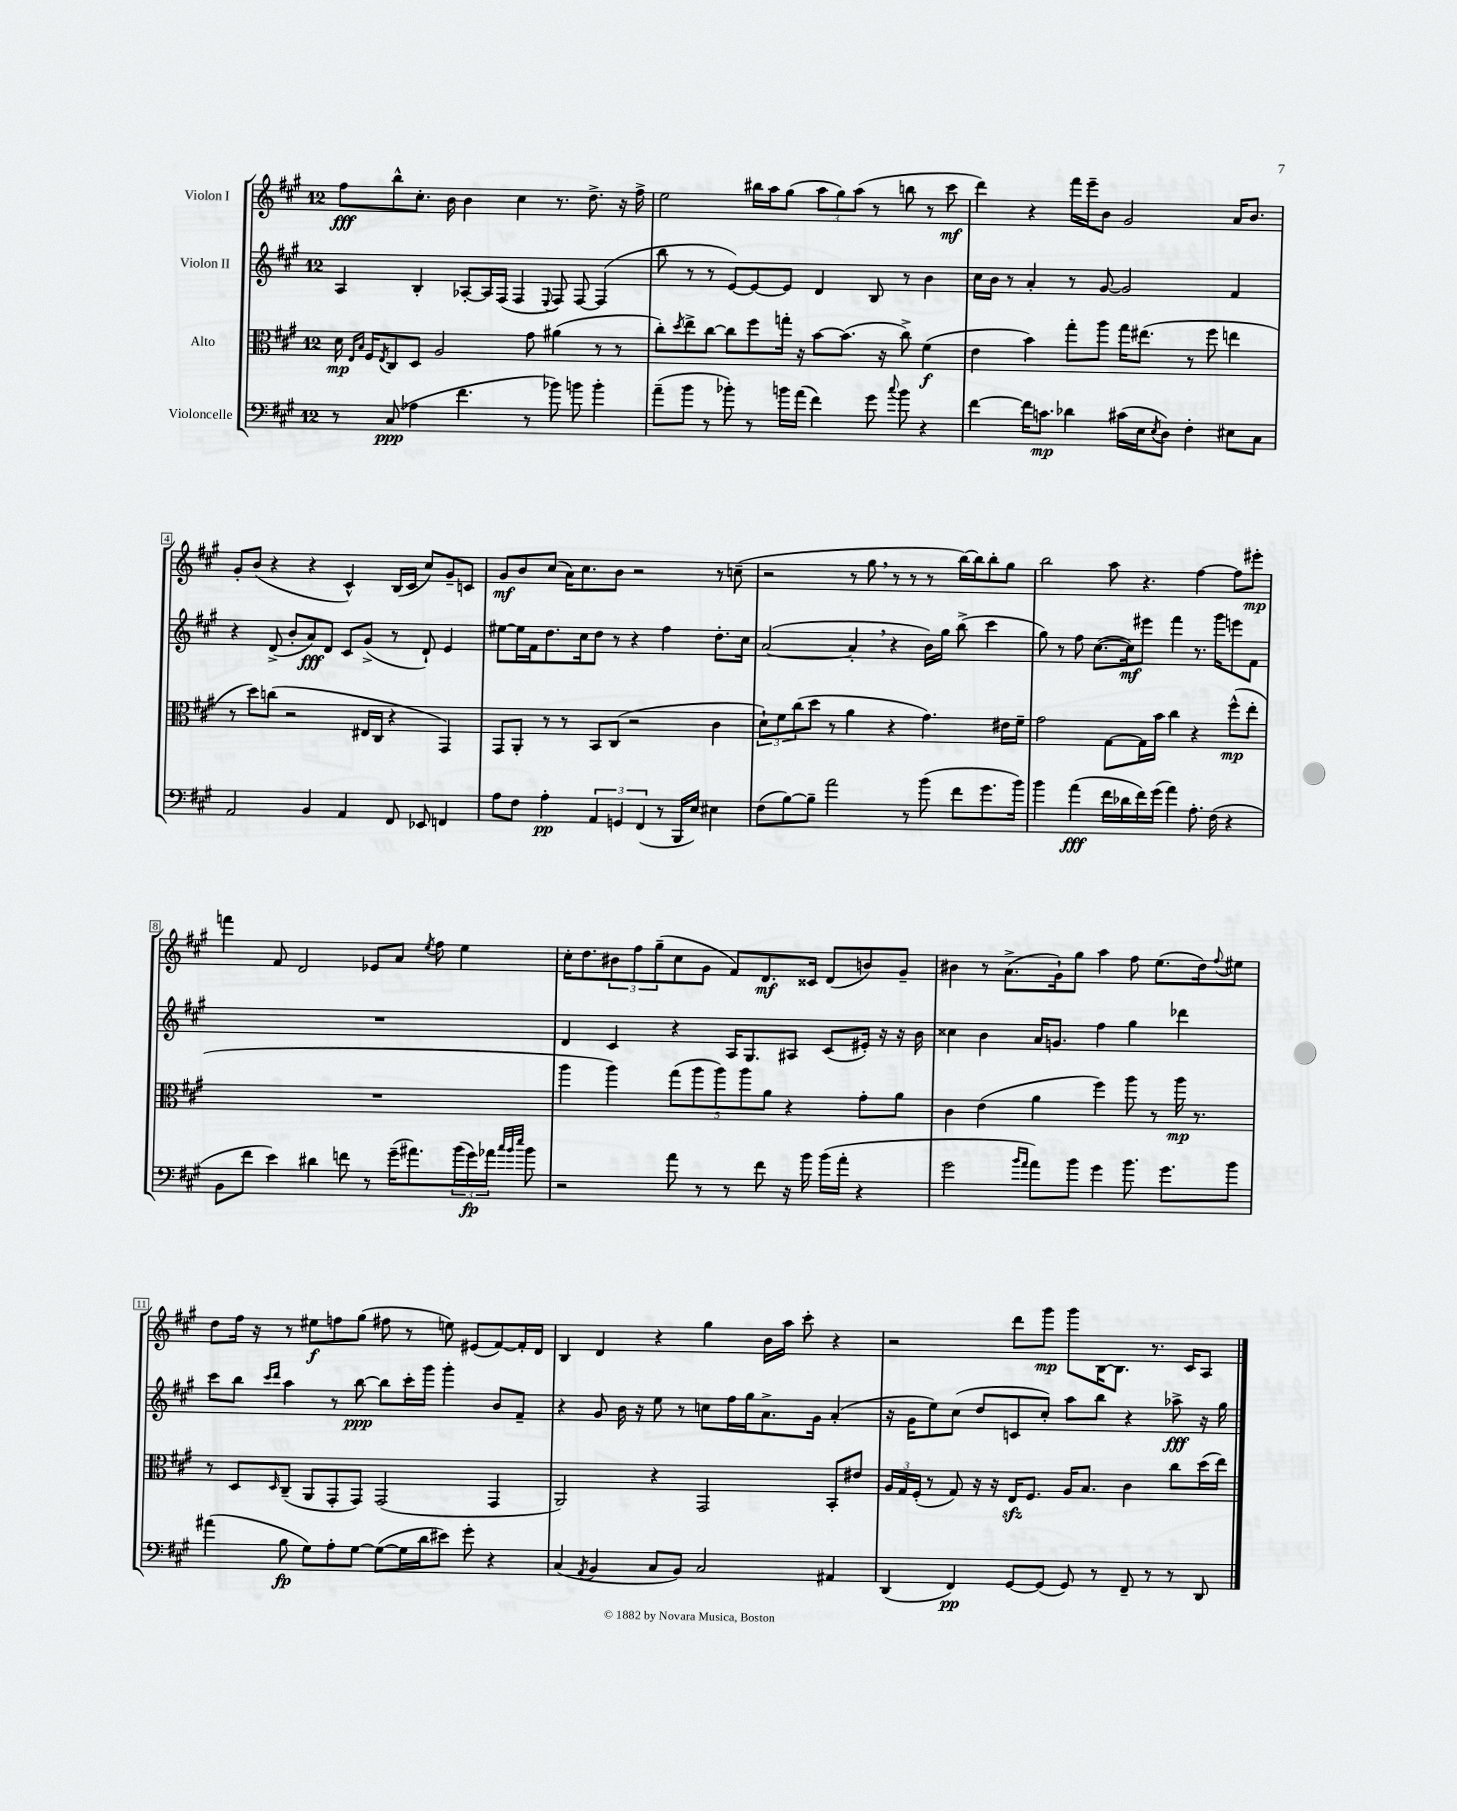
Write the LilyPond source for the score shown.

<<
\new StaffGroup <<
\new Staff = "s0" \with { instrumentName = "Violon I" } {
    \clef treble \key a \major \once \override Staff.TimeSignature.style = #'single-digit \time 12/8
    fis''8\fff b''8-^ cis''8.-. b'16 b'4 cis''4 r8. d''8.-> r16 fis''16-> |
    e''2 bis''16 a''16 gis''8( \tuplet 3/2 { a''8 gis''8) a''8( } r8 b''8 r8 cis'''8\mf |
    d'''4) r4 fis'''16 e'''16-- b'8 gis'2 a'16 b'8. |
    gis'8-. b'8( r4 r4 cis'4-^) b16( cis'16 cis''8) gis'8-- c'8 |
    gis'8\mf b'8 cis''8( a'16) cis''8. b'8 r2 r8 c''8--( |
    r2 r8 gis''8 \breathe r8 r8 r8 b''16~) b''16 b''8-. gis''8 |
    b''2 a''8 r4. fis''4~ fis''8 eis'''8-.\mp |
    f'''4 fis'8 d'2 ees'8 a'8 \acciaccatura { e''8 } fis''8 e''4 |
    cis''16-. d''8. \tuplet 3/2 { bis'8 fis''8 gis''8--( } cis''8 gis'8 fis'8) d'8.\mf cisis'16 d'8( b'8) gis'8-- |
    bis'4 r8 a'8.->( gis'16-!) gis''8 a''4 fis''8 e''8.( d''16) \appoggiatura { fis''8 } eis''8 |
    d''8 fis''16 r16 r8 eis''8\f f''8 gis''8( fis''8 r8 e''8) eis'8( fis'8~) fis'16-. d'16 |
    b4 d'4 r4 gis''4 b'16 a''16 cis'''8-. r4 |
    r2 d'''8 gis'''8\mp gis'''8 b16~ b8. r8. cis'16 a8 \bar "|." |
}
\new Staff = "s1" \with { instrumentName = "Violon II" } {
    \clef treble \key a \major \once \override Staff.TimeSignature.style = #'single-digit \time 12/8
    a4 b4-. aes8~-. aes16 fis16( fis4 \appoggiatura { e8 } fis8) fis8~ fis4( |
    b''8 r8 r8 e'8~) e'8~ e'8 d'4 b8 r8 b'4 |
    cis''16 b'16 r8 a'4-. r8 gis'8~ gis'2 fis'4 |
    r4 d'8->( b'8-. a'8\fff) d'8 cis'8 gis'8->( r8 d'8-!) e'4 |
    eis''8~ eis''16 fis'16 d''8. cis''16 d''8 r8 r4 fis''4 d''8.-. cis''16 |
    a'2~( a'4-. \breathe r4 b'16) gis''16 b''8->( cis'''4 |
    gis''8) r8 fis''8 cis''8.~( cis''16\mf) eis'''8 fis'''4 r8. gis'''16 e'''8 fis'8 |
    R1. |
    d'4 cis'4 r4 a16 gis8. ais8 cis'8( eis'16-.) r16 r16 b'16 |
    cisis''4 b'4 a'16 g'8. fis''4 gis''4 des'''4 |
    cis'''8 b''8 \grace { cis'''16 d'''16 } a''4 r8 b''8~\ppp b''8 cis'''16-. gis'''16 gis'''4-. b'8 fis'8-- |
    r4 gis'8 b'16 r16 e''8 r8 c''8 fis''16 gis''16 a'8.-> gis'16 a'4-.( |
    r16 gis'16 e''8) cis''8( d''8 c'8 cis''8-.) a''8 b''8 r4 aes''8->\fff r16 gis''16 \bar "|." |
}
\new Staff = "s2" \with { instrumentName = "Alto" } {
    \clef alto \key a \major \once \override Staff.TimeSignature.style = #'single-digit \time 12/8
    d'16\mp \grace { e16 b16 } fis16 \acciaccatura { e8 } cis8 d8 a2 gis'8 ais'4( r8 r8 |
    cis''8-.) \acciaccatura { d''8 } e''8-> cis''8~ cis''8 fis''8 g''16-. r16 b'8~ b'8.( r16 cis''8->) fis'4\f( |
    e'4 b'4) gis''8-. a''8 gis''16 eis''8.( r8 fis''8 e''4 |
    r8 d''8) c''8( r2 eis16 cis16 r4 gis,4) |
    gis,8 a,8-. r8 r8 b,8 cis8( r2 cis'4 |
    \tuplet 3/2 { d'8-!) fis'8 cis''8( } d''8 r8 a'4 r4 gis'4.) eis'16 fis'16-- |
    gis'2 gis8~ gis16 b'16 cis''4 r4 fis''8-^\mp( e''8-. |
    R1. |
    a''4 a''4) \tuplet 5/4 { gis''8( a''8 a''8) a''8 a'8 } r4 gis'8-. a'8 |
    cis'4 e'4( a'4 fis''4) a''8 r8 a''16\mp r8. |
    r8 d8 \grace { d16 } cis8--( a,8 gis,8-. gis,8) gis,2( gis,4 |
    a,2) r4 gis,2 b,8-. eis'8 |
    \tuplet 3/2 { a16 gis16 fis16-.( } r8 gis8) r16 r16 e16\sfz fis8. a16 b8. cis'4 cis''8 d''16( e''16) \bar "|." |
}
\new Staff = "s3" \with { instrumentName = "Violoncelle" } {
    \clef bass \key a \major \once \override Staff.TimeSignature.style = #'single-digit \time 12/8
    r8 cis8\ppp( aes4 fis'4. r8 bes'8) b'8 b'4-. |
    a'8--( b'8 r8 bes'8-.) r8 b'16 a'16( fis'4) gis'8 \appoggiatura { cis''8 } b'8 r4 |
    fis'4~ fis'16 c'8.\mp des'4 cis'16( e16 \acciaccatura { e8 } d8) fis4-. eis8 cis8 |
    a,2 b,4 a,4 fis,8 ees,8 f,4 |
    a8 fis8 a4-.\pp \tuplet 3/2 { a,4 g,4 fis,4( } r8 b,,16 e16) eis4 |
    fis8( b8~) b8-- a'2 r8 b'8( fis'8 gis'8. b'16) |
    b'4 a'4\fff( fis'16 des'16 fis'16) gis'16( a'4) a8.-. fis16( r4 |
    b,8 fis'8 e'4) dis'4 f'8 r8 gis'16--( ais'8.) \tuplet 3/2 { b'16( gis'16\fp) aes'16 } \grace { cis''32 b'32 e''32 } b'8 |
    r2 a'8 r8 r8 fis'8 r16 b'16 b'16( a'16-. r4 |
    gis'2 \grace { b'16 a'16 } a'8) b'8 gis'4 b'8. gis'8. b'8 |
    ais'4( b8\fp gis8) a8-. gis8~ gis8~( gis16 d'16 eis'8) gis'8-. r4 |
    cis4( \acciaccatura { a,8 } b,4 cis8 b,8) cis2 ais,4 |
    d,4( fis,4\pp) gis,8~ gis,8( gis,8) r8 fis,8-- r8 r8 d,8 \bar "|." |
}
>>
>>
\layout { \context { \Score \override BarNumber.stencil = #(make-stencil-boxer 0.1 0.3 ly:text-interface::print) } }
